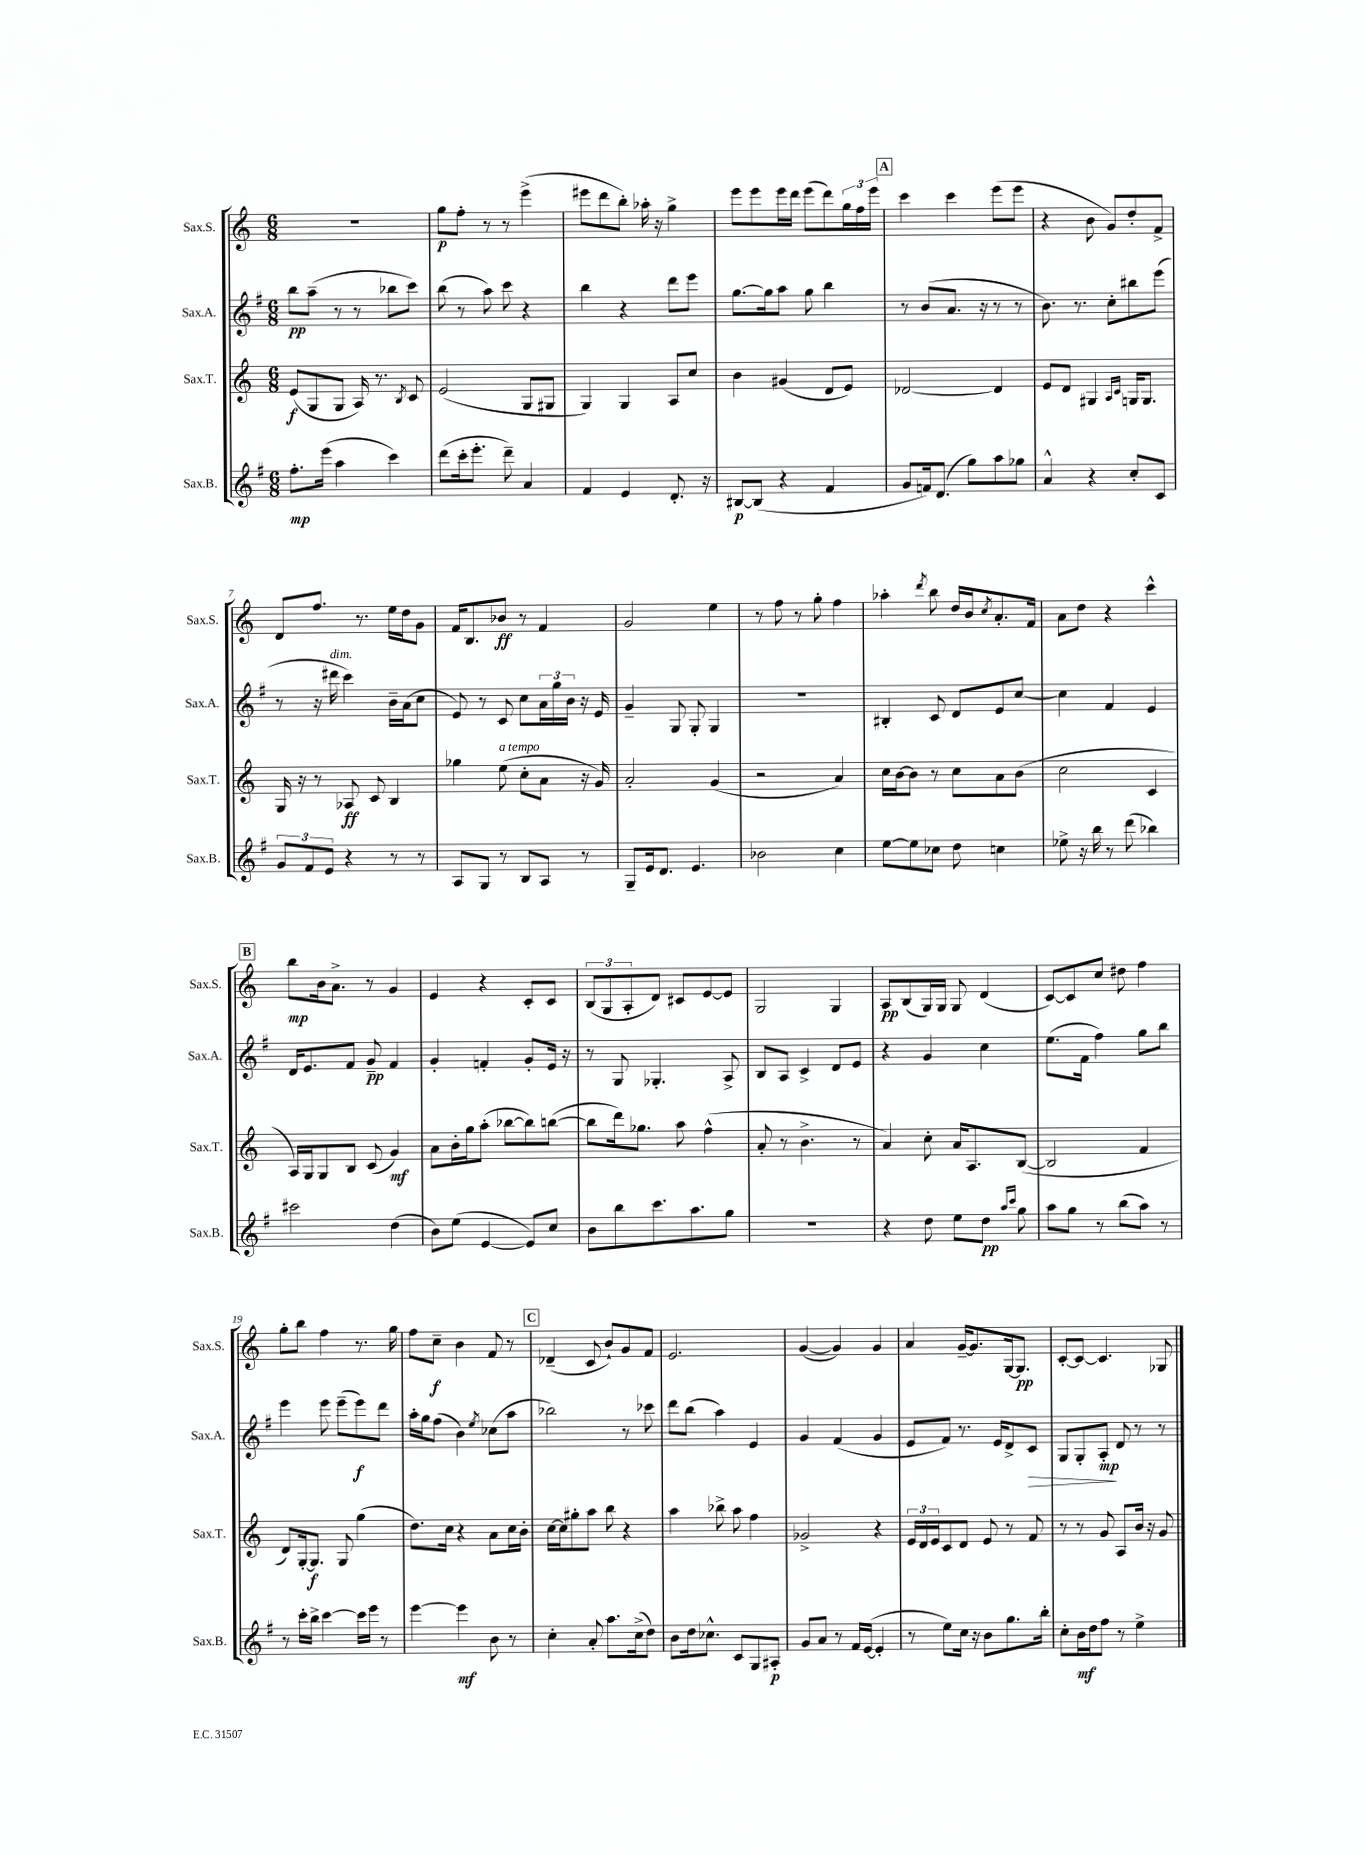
<<
\new StaffGroup <<
\new Staff = "s0" \with { instrumentName = "Sax.S." shortInstrumentName = "Sax.S." } {
    \clef treble \key c \major \numericTimeSignature \time 6/8
    R2. |
    g''8\p f''8-. r8 r8 e'''4->( |
    eis'''8 d'''8 b''8-.) aes''16-. r16 g''4-> |
    e'''8 e'''8 e'''16 d'''16 e'''8( d'''8) \tuplet 3/2 { g''16 f''16 e'''16 } |
    \mark \markup { \box "A" } c'''4 c'''4 e'''8( e'''8 |
    r4 b'8 g'8) d''8-. f'8-> |
    d'8 f''8. r8. e''16 d''16 g'8 |
    f'16 b8. bes'8\ff r8 f'4 |
    g'2 e''4 |
    r8 f''8 r8 g''8-. f''4 |
    aes''4-. \acciaccatura { d'''8 } b''8 d''16 b'16 \acciaccatura { c''8 } a'8.-. f'16 |
    a'8 d''8 r4 c'''4-^ |
    \mark \markup { \box "B" } b''8\mp b'16 a'8.-> r8 g'4 |
    e'4 r4 c'8-. c'8 |
    \tuplet 3/2 { b8( g8 a8-. } d'8) cis'8 e'8~ e'8 |
    g2 g4 |
    a8\pp b8( g16) g16 g8 d'4( |
    c'8~) c'8 c''8 dis''8 f''4 |
    g''8-. b''8 f''4 r8. g''16 |
    f''8 c''8--\f b'4 f'8 r8 |
    \mark \markup { \box "C" } des'4--( c'8 b'8-!) g'8 f'8 |
    e'2. |
    g'4~( g'4) g'4 |
    a'4 g'16~-- g'8. g16~ g8.\pp |
    c'8~-. c'8~ c'4. ges8 \bar "|." |
}
\new Staff = "s1" \with { instrumentName = "Sax.A." shortInstrumentName = "Sax.A." } {
    \clef treble \key g \major \numericTimeSignature \time 6/8
    b''8\pp a''8--( r8 r8 bes''8 c'''8) |
    b''8( r8 a''8) c'''8 r4 |
    b''4 r4 d'''8 e'''8 |
    g''8.~ g''16 a''8 g''8 b''4 |
    \mark \markup { \box "A" } r8 b'8( a'8. r16 r8 r8 |
    b'8.) r8. c''8-. bis''8 e'''8( |
    r8 r16 dis'''16^\markup { \italic "dim." } c'''4) b'16-- a'16( c''8 |
    e'8) r8 c'8 c''8 \tuplet 3/2 { a'16 g''16 b'16 } r16 e'16 |
    g'4-- g8 g8-. g4 |
    R2. |
    bis4-. c'8 d'8 e'8 c''8~ |
    c''4 fis'4 e'4 |
    \mark \markup { \box "B" } d'16 e'8. fis'8 g'8--\pp fis'4 |
    g'4-. f'4-. g'8-. e'16 r16 |
    r8 g8 ges4.-. a8-> |
    b8 a8 c'4-> d'8 e'8 |
    r4 g'4 c''4 |
    e''8.( fis'16 fis''4) g''8 b''8 |
    e'''4 e'''8 e'''8--( e'''8\f) d'''8 |
    a''16-. g''16 fis''8( b'4) \acciaccatura { e''8 } ces''8( a''8 |
    \mark \markup { \box "C" } bes''2) r8 ces'''8 |
    d'''8 b''8( a''4) e'4 |
    g'4 fis'4( g'4 |
    e'8 fis'8) r8. e'16 d'8-> c'8\> |
    g8 g8-. a8-.\mp\! d'8 r8 r8 \bar "|." |
}
\new Staff = "s2" \with { instrumentName = "Sax.T." shortInstrumentName = "Sax.T." } {
    \clef treble \key c \major \numericTimeSignature \time 6/8
    e'8\f( g8 g8 a16) r8. \acciaccatura { b8 } c'8 |
    e'2( g8 gis8 |
    g4) g4 a8 c''8 |
    b'4 gis'4( d'8 e'8) |
    \mark \markup { \box "A" } des'2~ des'4 |
    e'8 d'8 gis4 \grace { a16 c'16 } g16 g8. |
    g16 r16 r8 aes8\ff c'8 b4 |
    ges''4 e''8^\markup { \italic "a tempo" }( c''8-. a'8 r16 g'16) |
    a'2-. g'4( |
    r2 a'4) |
    c''16 b'16~ b'8 r8 c''8 a'8 b'8( |
    c''2 c'4 |
    \mark \markup { \box "B" } a16) g16 g8 b8 c'8( g'4\mf) |
    a'8 b'16-. g''16 a''8-.( bes''8~ bes''8) b''8~( |
    b''8 d'''16) ges''8. a''8 f''4-^( |
    a'8-. r8 b'4.-> r8 |
    a'4) c''8-. a'16 a8. b8~( |
    b2 f'4 |
    d'8) g16~-. g8.\f g8 g''4( |
    d''8.) c''16 r4 a'8 c''16 b'16-. |
    \mark \markup { \box "C" } c''16~ c''16 gis''8-. a''8 b''8 r4 |
    a''4 bes''8-> a''8 f''4 |
    ges'2-> r4 |
    \tuplet 3/2 { e'16 d'16 e'16 } c'8 d'8 e'8 r8 f'8 |
    r8 r8 g'8 a8 b'16 r16 g'8 \bar "|." |
}
\new Staff = "s3" \with { instrumentName = "Sax.B." shortInstrumentName = "Sax.B." } {
    \clef treble \key g \major \numericTimeSignature \time 6/8
    fis''8.-.\mp e'''16( a''4 c'''4) |
    d'''8( c'''16-. e'''8.-. d'''8--) a'4 |
    fis'4 e'4 d'8.-. r16 |
    bis8~\p bis8( r4 fis'4 |
    \mark \markup { \box "A" } g'8 f'16) d'8.( g''8) a''8 ges''8 |
    a'4-^ r4 c''8-. c'8 |
    \tuplet 3/2 { g'8 fis'8 e'8 } r4 r8 r8 |
    a8 g8 r8 b8 a8 r8 |
    g8-- e'16 d'8. e'4. |
    bes'2 c''4 |
    e''8~ e''8 ces''8 d''8 c''4 |
    ees''8-> r16 b''16 r8 d'''8( bes''4) |
    \mark \markup { \box "B" } cis'''2 d''4( |
    b'8) e''8( e'4~ e'8) c''8 |
    b'8 b''8 c'''8. a''8. g''8 |
    R2. |
    r4 d''8 e''8 d''8\pp \grace { a''16 c'''16 } g''8 |
    a''8 g''8 r8 b''8( a''8) r8 |
    r8 c'''16-. b''16-> c'''4~ c'''16 e'''16 r8 |
    e'''4~ e'''4\mf b'8 r8 |
    \mark \markup { \box "C" } c''4-. a'8-. a''8. c''16->( d''8) |
    b'8 d''16 ces''8.-^ c'8 g8 ais8-.\p |
    g'8 a'8 r8 fis'16 e'16~( e'4-. |
    r8 e''8) c''16 r16 b'8 g''8. b''16-. |
    c''8-. b'16\mf d''16 fis''8 r8 e''4-> \bar "|." |
}
>>
>>
